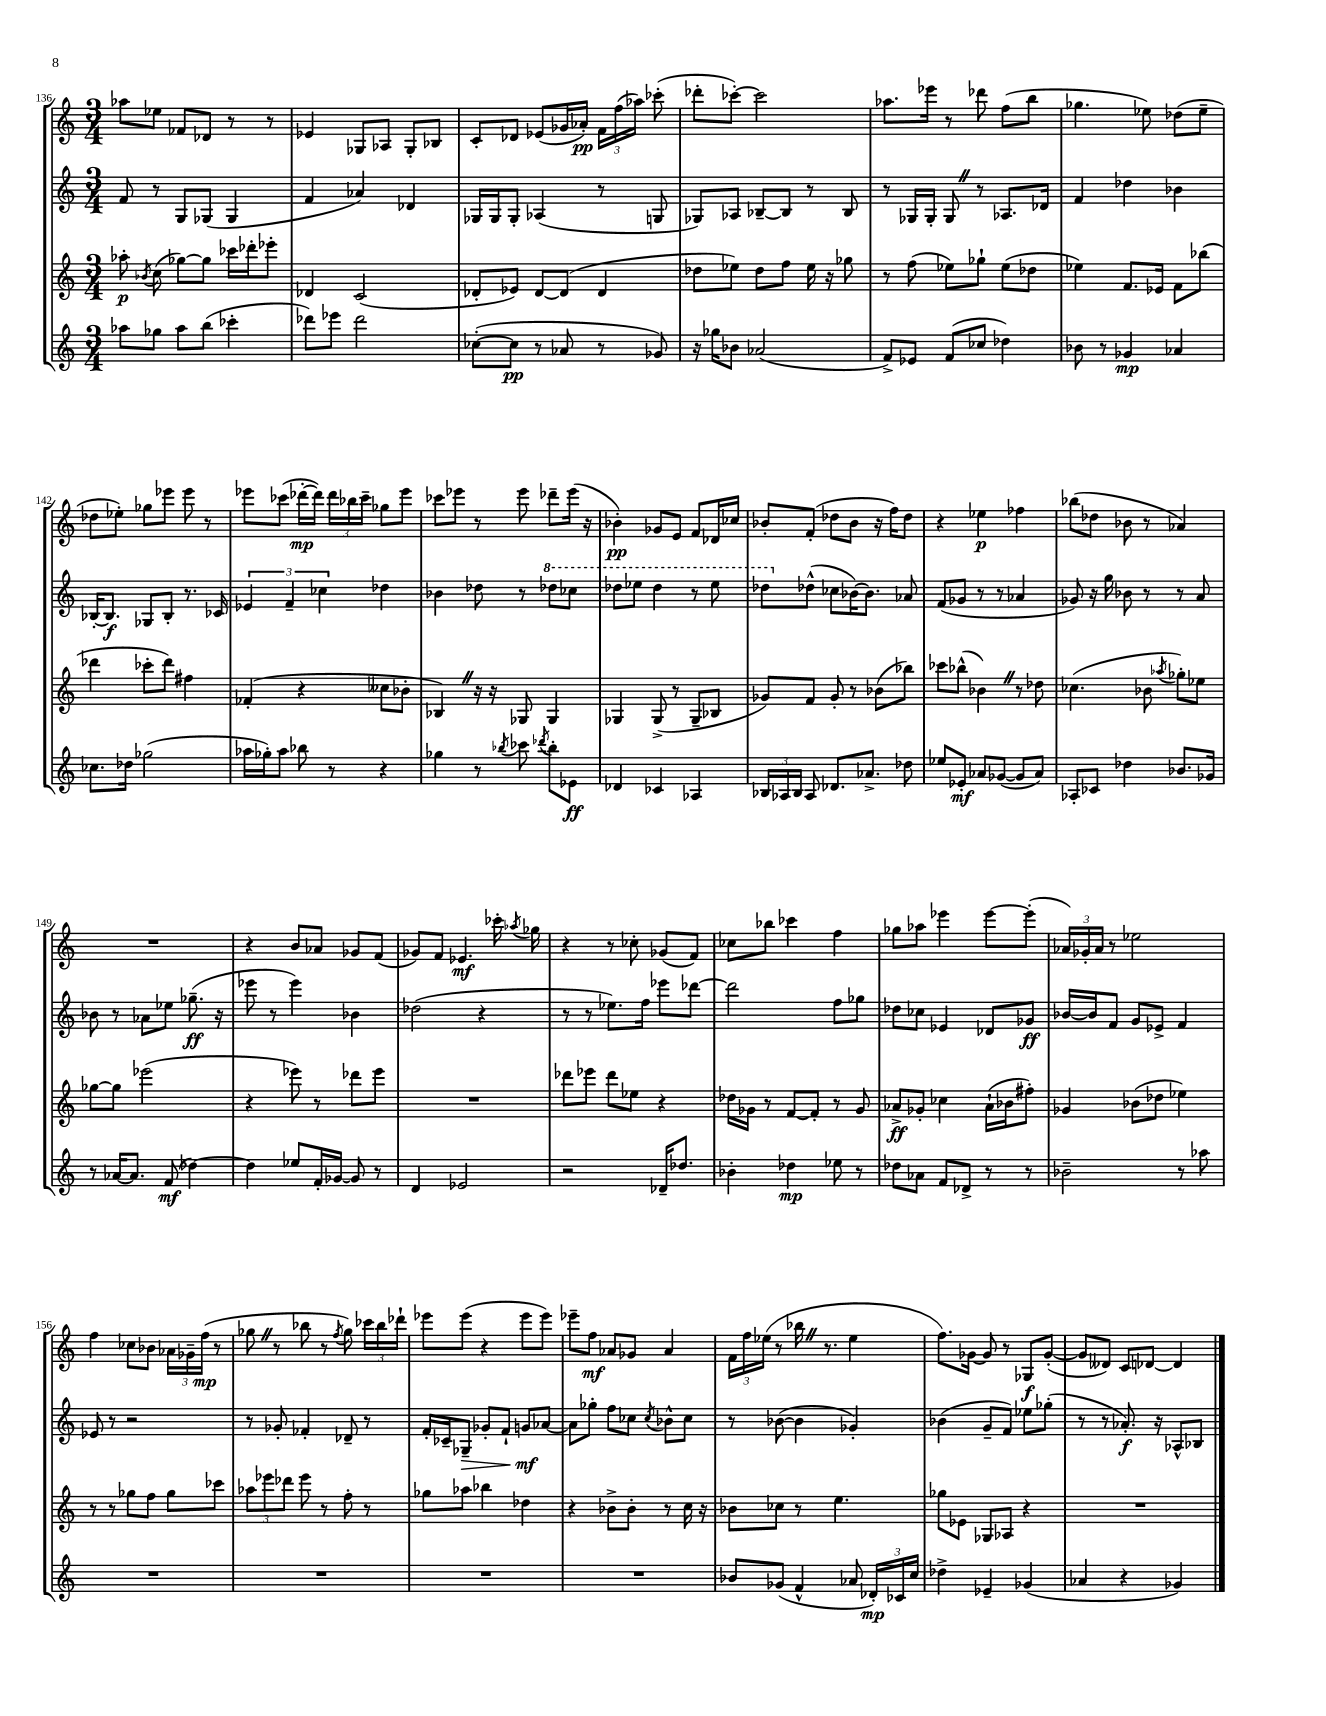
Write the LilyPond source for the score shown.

<<
\new StaffGroup <<
\new Staff = "s0" {
    \clef treble \key c \major \numericTimeSignature \time 3/4
    \autoBeamOff aes''8[ ees''8] fes'8[ des'8] r8 r8 |
    ees'4 ges8[ aes8] ges8[-. bes8] |
    c'8[-. des'8] ees'8[( ges'16 aes'16]-.\pp) \tuplet 3/2 { f'16[ f''16( aes''16]) } ces'''8-.( |
    des'''8[-. ces'''8]~-.) ces'''2 |
    aes''8.[ ees'''16] r8 des'''8 f''8[( b''8] |
    ges''4. ees''8) des''8[( ees''8]-- |
    des''8[ ees''8]-.) ges''8[ ees'''8] ees'''8 r8 |
    ees'''8[ ces'''8]( des'''16[~-.\mp des'''16]) \tuplet 3/2 { des'''16[ bes''16 ces'''16]-- } ges''8[ ees'''8] |
    ces'''8[ ees'''8] r8 ees'''8 des'''8[-- ees'''16]( r16 |
    bes'4-.\pp) ges'8[ e'8] f'8[ des'16 ces''16] |
    bes'8[-. f'8]-.( des''8[ bes'8] r16 f''16[) des''8] |
    r4 ees''4\p fes''4 |
    bes''8[( des''8] bes'8 r8 aes'4) |
    R2. |
    r4 b'8[ aes'8] ges'8[ f'8]( |
    ges'8[) f'8] ees'4.\mf ces'''16-. \acciaccatura { aes''8 } ges''16 |
    r4 r8 ces''8-. ges'8[( f'8]) |
    ces''8[ bes''8] ces'''4 f''4 |
    ges''8[ aes''8] ees'''4 ees'''8[~ ees'''8]-.( |
    \tuplet 3/2 { aes'16[) ges'16-. aes'16] } r8 ees''2 |
    f''4 ces''8[ bes'8] \tuplet 3/2 { aes'16[ ges'16-- f''16]\mp( } r8 |
    ges''8 \once \override BreathingSign.text = \markup { \musicglyph "scripts.caesura.straight" } \breathe r8 bes''8 r8 \acciaccatura { f''8 } ges''8) \tuplet 3/2 { ces'''16[ bes''16 des'''16]-! } |
    ees'''8[ ees'''8]( r4 ees'''8[ ees'''8]) |
    ees'''8[-- f''8]\mf aes'8[ ges'8] aes'4 |
    \tuplet 3/2 { f'16[ f''16 ees''16]( } r8 bes''16 \once \override BreathingSign.text = \markup { \musicglyph "scripts.caesura.straight" } \breathe r8. ees''4 |
    f''8.[) ges'16]~ ges'8 r8 ges8[\f ges'8]~-.( |
    ges'8[ deses'8]) c'8[ des'8]~ des'4 \bar "|." |
}
\new Staff = "s1" {
    \clef treble \key c \major \numericTimeSignature \time 3/4
    \autoBeamOff f'8 r8 g8[ ges8]( ges4 |
    f'4 aes'4) des'4 |
    ges16[ ges16 ges8]-. aes4( r8 g8 |
    ges8[) aes8] bes8[~-- bes8] r8 bes8 |
    r8 ges16[ ges16]-. ges8 \once \override BreathingSign.text = \markup { \musicglyph "scripts.caesura.straight" } \breathe r8 aes8.[ des'16] |
    f'4 des''4 bes'4 |
    bes16[~-. bes8.]\f ges8[ bes8]-. r8. ces'16 |
    \tuplet 3/2 { ees'4 f'4-- ces''4 } des''4 |
    bes'4 des''8 r8 \ottava #1 des'''8[ ces'''8] |
    des'''8[ ees'''8] des'''4 r8 ees'''8 |
    des'''8[ \ottava #0 des''8]-^( ces''8[ bes'16~) bes'8.] aes'8 |
    f'8[( ges'8] r8 r8 aes'4 |
    ges'8) r16 g''16 bes'8 r8 r8 a'8 |
    bes'8 r8 aes'8[ ees''8] ges''8.--\ff( r16 |
    ees'''8 r8 ees'''4) bes'4 |
    des''2( r4 |
    r8 r8 ees''8.[) f''16] ees'''8[ des'''8]~ |
    des'''2 f''8[ ges''8] |
    des''8[ ces''8] ees'4 des'8[ ges'8]\ff |
    bes'16[~ bes'16 f'8] g'8[ ees'8]-> f'4 |
    ees'8 r8 r2 |
    r8 ges'8-. fes'4-. des'8-- r8 |
    f'16[-. ces'16-- ges8]--\> ges'8[-. f'8]-! g'8[\mf\! aes'8]~ |
    aes'8[ ges''8]-. f''8[ ces''8] \acciaccatura { ces''8 } bes'8[-^ ces''8] |
    r8 bes'8~( bes'4 ges'4-.) |
    bes'4( g'8[-- f'8]) ees''8[ ges''8]-.( |
    r8 r8 aes'8.-.\f) r16 aes8[-^ bes8] \bar "|." |
}
\new Staff = "s2" {
    \clef treble \key c \major \numericTimeSignature \time 3/4
    \autoBeamOff aes''8-.\p \acciaccatura { bes'8 } c''8( ges''8[~) ges''8] ces'''16[ des'''16-. ees'''8]-. |
    des'4 c'2( |
    des'8[-. ees'8]) des'8[~ des'8]( des'4 |
    des''8[ ees''8]) des''8[ f''8] ees''16 r16 ges''8 |
    r8 f''8( ees''8[) ges''8]-! ees''8[( des''8] |
    ees''4) f'8.[ ees'16] f'8[ bes''8]( |
    des'''4 ces'''8[-. des'''8]) fis''4 |
    fes'4-.( r4 ceses''8[ bes'8]-. |
    bes4) \once \override BreathingSign.text = \markup { \musicglyph "scripts.caesura.straight" } \breathe r16 r16 ges8 ges4 |
    ges4 ges8->( r8 ges8[-- bes8] |
    ges'8[) f'8] ges'8-. r8 bes'8[( bes''8]) |
    ces'''8[ bes''8]-^( bes'4) \once \override BreathingSign.text = \markup { \musicglyph "scripts.caesura.straight" } \breathe r8 des''8 |
    ces''4.( bes'8 \acciaccatura { aes''8 } ges''8[-.) ees''8] |
    ges''8[~ ges''8] ees'''2( |
    r4 ees'''8) r8 des'''8[ ees'''8] |
    R2. |
    des'''8[ ees'''8] des'''8[ ees''8] r4 |
    des''16[ ges'16] r8 f'8[~ f'8]-. r8 ges'8 |
    aes'8[->\ff ges'8]-. ces''4 aes'16[-!( bes'16 fis''8]-.) |
    ges'4 bes'8[( des''8] ees''4) |
    r8 r8 ges''8[ f''8] ges''8[ ces'''8] |
    \tuplet 3/2 { aes''8[ ees'''8 des'''8] } ees'''8 r8 f''8-. r8 |
    ges''8[ aes''8] bes''4 des''4 |
    r4 bes'8[-> bes'8]-. r8 c''16 r16 |
    bes'8[ ces''8] r8 e''4. |
    ges''8[ ees'8] ges8[ aes8] r4 |
    R2. \bar "|." |
}
\new Staff = "s3" {
    \clef treble \key c \major \numericTimeSignature \time 3/4
    \autoBeamOff aes''8[ ges''8] aes''8[ b''8]( ces'''4-. |
    des'''8[) ees'''8] des'''2 |
    ces''8[~-.( ces''8]\pp r8 aes'8 r8 ges'8) |
    r16 ges''16[ bes'8] aes'2( |
    f'8[->) ees'8] f'8[( ces''8] des''4) |
    bes'8 r8 ges'4\mp aes'4 |
    ces''8.[ des''16] ges''2( |
    aes''16[ ges''16-.) aes''8] bes''8 r8 r4 |
    ges''4 r8 \acciaccatura { bes''8 } ces'''8 \acciaccatura { des'''8 } bes''8[-. ees'8]\ff |
    des'4 ces'4 aes4 |
    \tuplet 3/2 { bes16[ aes16 bes16] } aes8 des'8.[ aes'8.]-> des''8 |
    ees''8[ ees'8]-.\mf aes'8[ ges'8]~( ges'8[ aes'8]) |
    aes8[-. ces'8] des''4 bes'8.[ ges'16] |
    r8 aes'16[~ aes'8.] f'8\mf( des''4~) |
    des''4 ees''8[ f'16-. ges'16]~ ges'8 r8 |
    d'4 ees'2 |
    r2 des'16[-- des''8.] |
    bes'4-. des''4\mp ees''8 r8 |
    des''8[ aes'8] f'8[ des'8]-> r8 r8 |
    bes'2-- r8 aes''8 |
    R2. |
    R2. |
    R2. |
    R2. |
    bes'8[ ges'8]( f'4-^ aes'8 \tuplet 3/2 { des'16[-.\mp) ces'16 c''16] } |
    des''4-> ees'4-- ges'4( |
    aes'4 r4 ges'4) \bar "|." |
}
>>
>>
\layout { \context { \Score currentBarNumber = #136 } }
